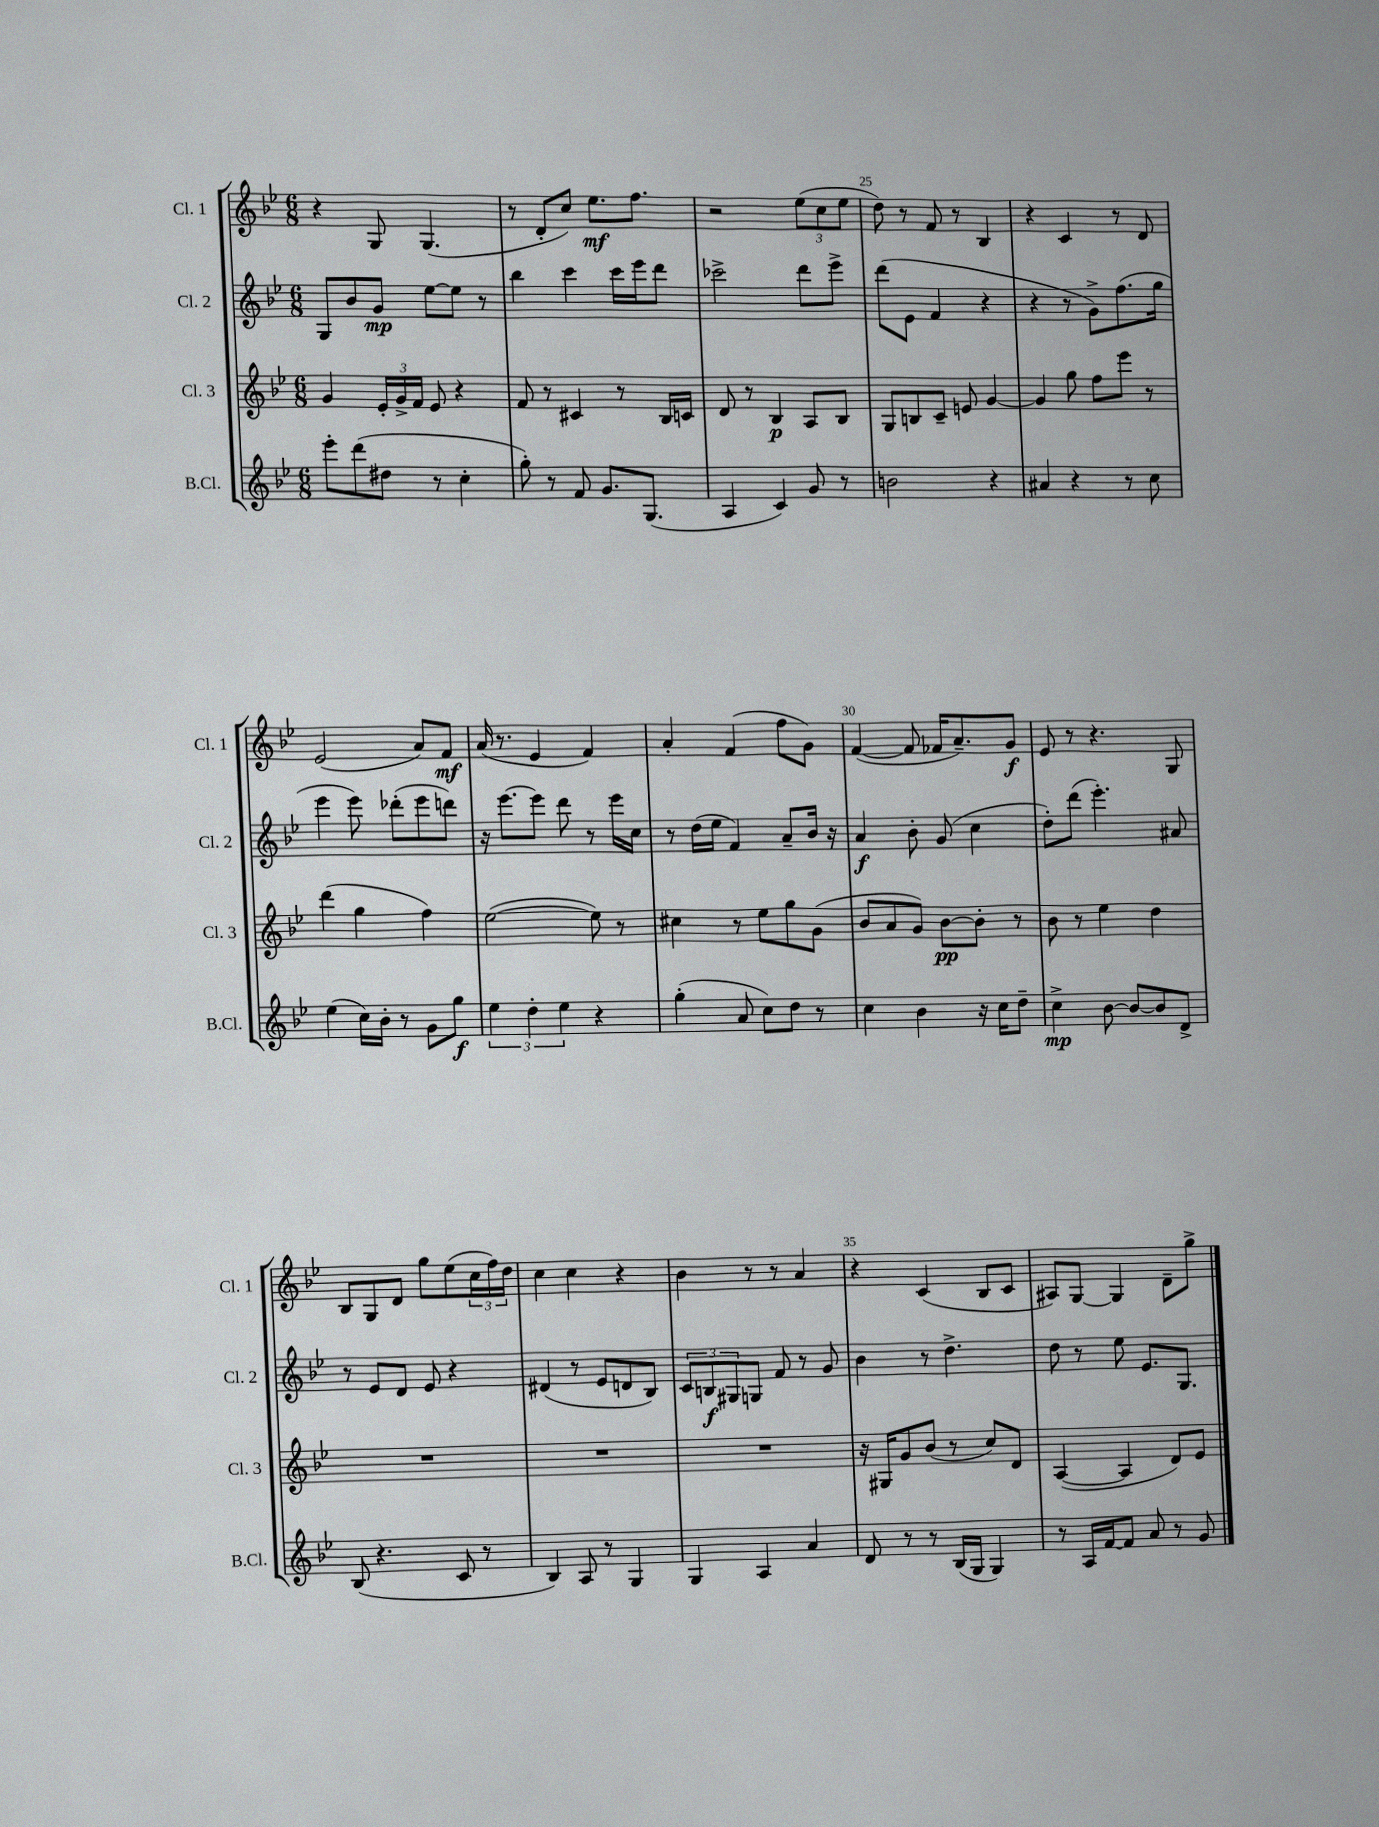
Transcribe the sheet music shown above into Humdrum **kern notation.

**kern	**kern	**kern	**kern
*staff4	*staff3	*staff2	*staff1
*clefG2	*clefG2	*clefG2	*clefG2
*k[b-e-]	*k[b-e-]	*k[b-e-]	*k[b-e-]
*M6/8	*M6/8	*M6/8	*M6/8
8eee-'	4g	8G	4r
(8ddd	.	8b-	.
8dd#	24e-'	8g	8G
.	24g^	.	.
.	24f	.	.
8r	8e-	[8ee-	(4.G
4cc'	4r	8ee-]	.
.	.	8r	.
=	=	=	=
8gg')	8f	4bb-	8r
8r	8r	.	8d'
8f	4c#	4ccc	8cc)
8.g	.	.	8.ee-
.	8r	16ccc	.
(8.G	.	16eee-	8.ff
.	16B-	8ddd	.
.	16c	.	.
=	=	=	=
4A	8d	2ccc-^	2r
.	8r	.	.
4c)	4B-	.	.
8g	8A	8ddd	(12ee-
.	.	.	12cc
8r	8B-	8eee-^	.
.	.	.	12ee-
=	=	=	=
2b	8G	(8ddd	8dd)
.	8B	8e-	8r
.	8c~	4f	8f
.	8e	.	8r
4r	[4g	4r	4B-
=	=	=	=
4a#	4g]	4r	4r
4r	8gg	8r	4c
.	8ff	8g^)	.
8r	8eee-	(8.ff	8r
8cc	8r	.	8d
.	.	16gg	.
=	=	=	=
(4ee-	(4ddd	4eee-	(2e-
16cc)	4gg	8eee-)	.
16b-'	.	.	.
8r	.	(8ddd-'	.
8g	4ff)	8eee-	8a)
8gg	.	8ddd)	8f
=	=	=	=
6ee-	([2ee-	16r	(16a
.	.	[8.eee-	8.r
6dd'	.	.	.
.	.	8eee-]	4e-
6ee-	.	.	.
.	.	8ddd	.
4r	8ee-])	8r	4f)
.	8r	16eee-	.
.	.	16cc	.
=	=	=	=
(4gg'	4cc#	8r	4a'
.	.	(16dd	.
.	.	16ee-	.
8a	8r	4f)	(4f
8cc)	8ee-	.	.
8dd	8gg	8a~	8ff
8r	(8g	16b-	8g)
.	.	16r	.
=	=	=	=
4cc	8b-	4a	([4f
.	8a	.	.
4b-	8g)	8b-'	8f]
.	[8b-	(8g	16f-
.	.	.	8.a~)
16r	8b-']	4cc	.
16cc	.	.	.
8dd~	8r	.	8g
=	=	=	=
4cc^	8b-	8dd')	8e-
.	8r	(8ddd	8r
[8b-	4ee-	4.eee-')	4.r
8b-_	.	.	.
8b-]	4dd	.	.
8d^	.	8a#	8G
=	=	=	=
(8B-	2.r	8r	8B-
4.r	.	8e-	8G
.	.	8d	8d
.	.	8e-	8gg
8c	.	4r	(8ee-
8r	.	.	24cc
.	.	.	24ff)
.	.	.	24dd
=	=	=	=
4B-)	2.r	(4d#	4cc
8A	.	8r	4cc
8r	.	8e-	.
4G	.	8d	4r
.	.	8B-)	.
=	=	=	=
4G	2.r	12c	4b-
.	.	12B	.
.	.	12G#	.
4A	.	8G	8r
.	.	8f	8r
4a	.	8r	4a
.	.	8g	.
=	=	=	=
8d	16r	4b-	4r
.	16G#	.	.
8r	8g	.	.
8r	(8b-	8r	(4c
(16B-	8r	4.dd^	.
16G	.	.	.
4G)	8cc)	.	8B-
.	8d	.	8c
=	=	=	=
8r	([4A	8dd	8A#)
16A	.	8r	[8G
[16f	.	.	.
8f]	4A]	8ee-	4G]
8a	.	8.e-	.
8r	8d)	.	8d~
.	.	8.G	.
8g	8e-	.	8gg^
==	==	==	==
*-	*-	*-	*-
